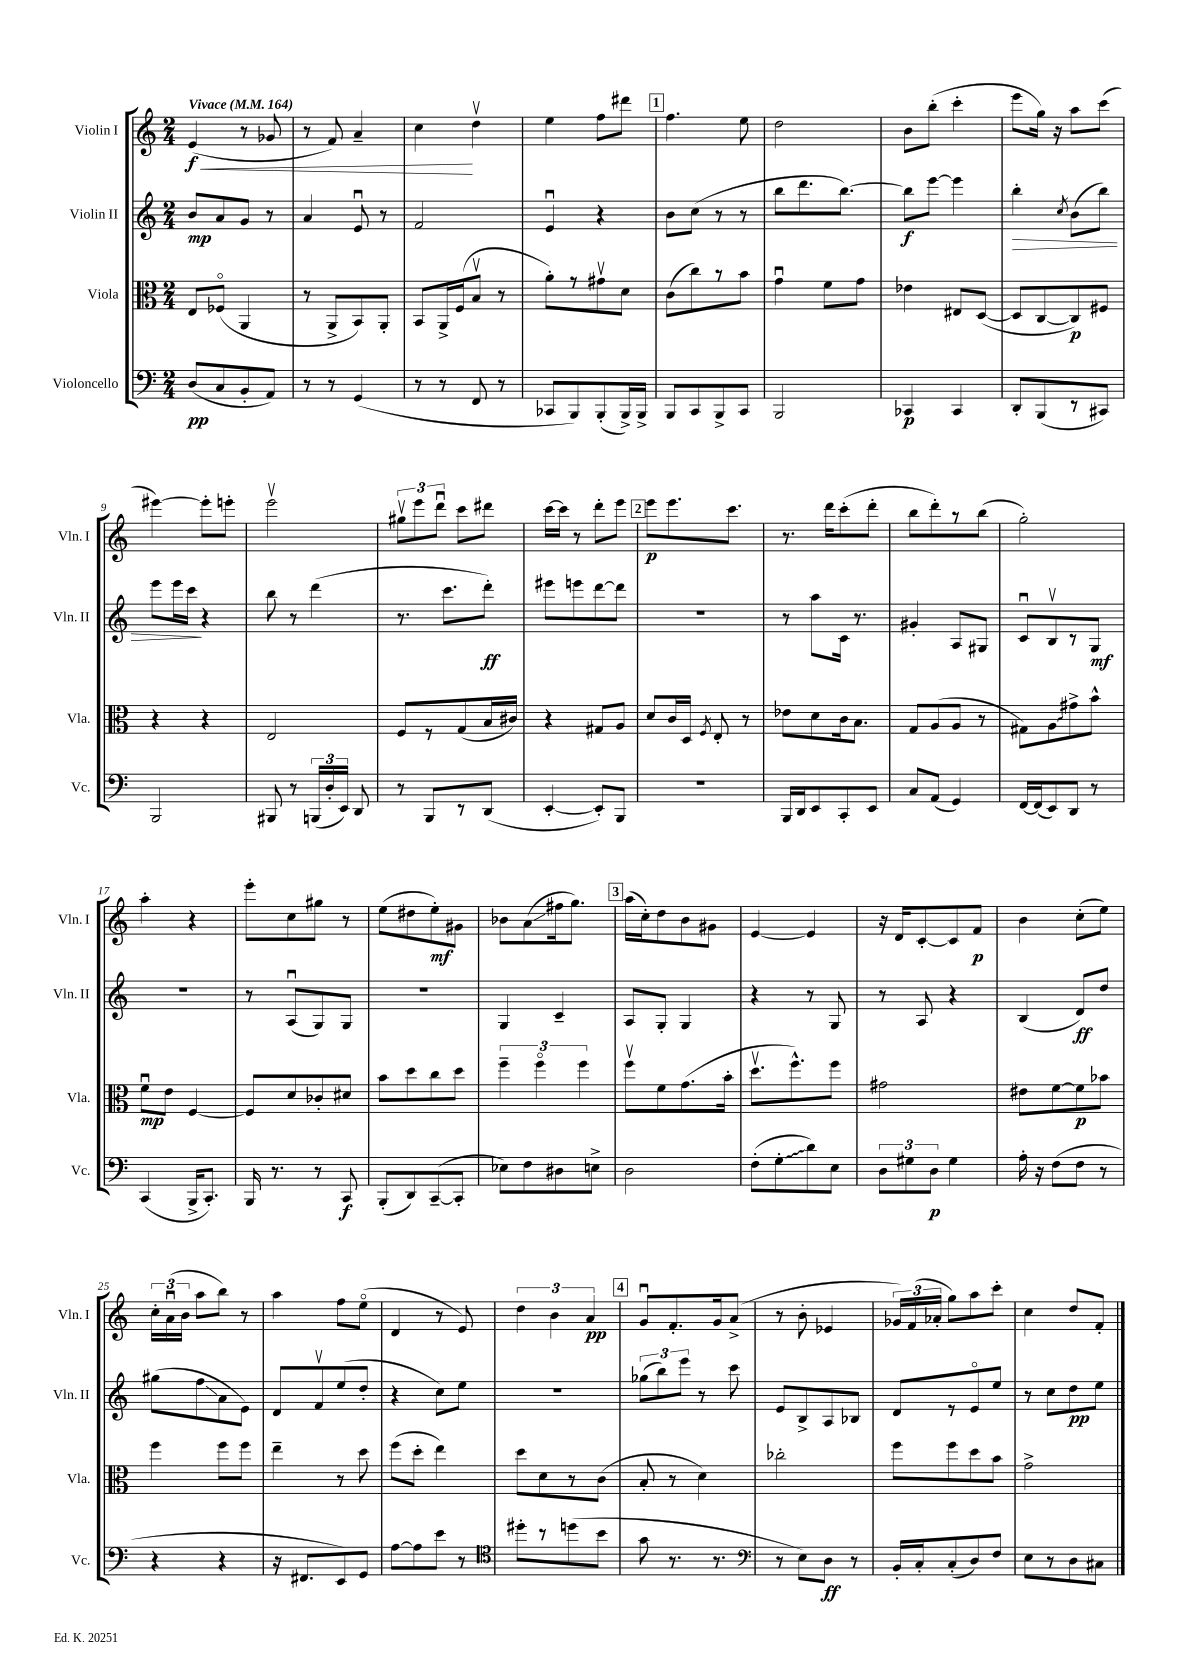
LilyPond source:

<<
\new StaffGroup <<
\new Staff = "s0" \with { instrumentName = "Violin I" shortInstrumentName = "Vln. I" } {
    \clef treble \key c \major \numericTimeSignature \time 2/4 \tempo "Vivace" 4 = 164
    \autoBeamOff e'4\f\<( r8 ges'8 |
    r8 f'8) a'4-- |
    c''4\! d''4\upbow |
    e''4 f''8[ dis'''8] |
    \mark \markup { \box "1" } f''4. e''8 |
    d''2 |
    b'8[ b''8]-.( c'''4-. |
    e'''8[ g''16]) r16 a''8[ c'''8]( |
    eis'''4~) eis'''8[-. e'''8]-. |
    e'''2\upbow |
    \tuplet 3/2 { gis''8[\upbow e'''8 d'''8]\downbow } c'''8[ dis'''8] |
    c'''16[~ c'''16] r8 d'''8[-. e'''8] |
    \mark \markup { \box "2" } e'''8[\p e'''8. c'''8.] |
    r8. d'''16[ c'''8-.( d'''8]-. |
    b''8[ d'''8-.) r8 b''8]( |
    g''2-.) |
    a''4-. r4 |
    e'''8[-. c''8 gis''8] r8 |
    e''8[( dis''8 e''8-.\mf) gis'8] |
    bes'8[ a'8\glissando( fis''16 g''8.]) |
    \mark \markup { \box "3" } a''16[( c''16-.) d''8 b'8 gis'8] |
    e'4~ e'4 |
    r16 d'16[ c'8~-. c'8 f'8]\p |
    b'4 c''8[-.( e''8]) |
    \tuplet 3/2 { c''16[-. a'16\downbow( b'16] } a''8[ b''8]) r8 |
    a''4 f''8[ e''8]\flageolet( |
    d'4 r8 e'8) |
    \tuplet 3/2 { d''4 b'4 a'4\pp } |
    \mark \markup { \box "4" } g'8[\downbow f'8.-. g'16 a'8]->( |
    r8 b'8-. ees'4 |
    \tuplet 3/2 { ges'16[) f'16( aes'16]-. } g''8[) a''8 c'''8]-. |
    c''4 d''8[ f'8]-. \bar "|." |
}
\new Staff = "s1" \with { instrumentName = "Violin II" shortInstrumentName = "Vln. II" } {
    \clef treble \key c \major \numericTimeSignature \time 2/4
    \autoBeamOff b'8[\mp a'8 g'8] r8 |
    a'4 e'8\downbow r8 |
    f'2 |
    e'4\downbow r4 |
    \mark \markup { \box "1" } b'8[ c''8]( r8 r8 |
    b''8[ d'''8. b''8.]~) |
    b''8[\f e'''8]~ e'''4 |
    b''4-.\> \acciaccatura { c''8 } b'8[( b''8]) |
    e'''8[ e'''16 c'''16]\! r4 |
    b''8 r8 d'''4( |
    r8. c'''8.[ d'''8]-.\ff) |
    eis'''8[ e'''8 d'''8~ d'''8] |
    \mark \markup { \box "2" } R2 |
    r8 a''8[ c'16] r8. |
    gis'4-. a8[ gis8] |
    c'8[\downbow b8\upbow r8 g8]\mf |
    r2 |
    r8 a8[\downbow( g8) g8] |
    R2 |
    g4 c'4-- |
    \mark \markup { \box "3" } a8[ g8]-. g4 |
    r4 r8 g8 |
    r8 a8 r4 |
    b4( d'8[\ff) d''8] |
    gis''8[( f''8\glissando a'8 e'8]) |
    d'8[ f'8\upbow e''8( d''8]-. |
    r4 c''8[) e''8] |
    R2 |
    \mark \markup { \box "4" } \tuplet 3/2 { ges''8[( b''8) e'''8] } r8 c'''8 |
    e'8[ b8-> a8 bes8] |
    d'8[ r8 e'8\flageolet e''8] |
    r8 c''8[ d''8\pp e''8] \bar "|." |
}
\new Staff = "s2" \with { instrumentName = "Viola" shortInstrumentName = "Vla." } {
    \clef alto \key c \major \numericTimeSignature \time 2/4
    \autoBeamOff e8[ fes8]\flageolet( a,4 |
    r8 a,8[-> b,8) a,8]-. |
    b,8[ a,16-> f16( b8]\upbow r8 |
    a'8[-.) r8 gis'8\upbow d'8] |
    \mark \markup { \box "1" } c'8[( c''8) r8 b'8] |
    g'4\downbow f'8[ g'8] |
    ees'4 eis8[ d8]~( |
    d8[ c8~ c8\p) fis8] |
    r4 r4 |
    e2 |
    f8[ r8 g8( b16 cis'16]) |
    r4 gis8[ a8] |
    \mark \markup { \box "2" } d'8[ c'16 d16] \acciaccatura { f8 } e8-. r8 |
    ees'8[ d'8 c'16 b8.] |
    g8[ a8( a8] r8 |
    gis8[) \once \override Glissando.style = #'zigzag a8\glissando gis'8-> b'8]-^ |
    f'8[\downbow\mp e'8] f4~ |
    f8[ d'8 ces'8-. dis'8] |
    b'8[ d''8 c''8 d''8] |
    \tuplet 3/2 { f''4-- f''4\flageolet f''4 } |
    \mark \markup { \box "3" } f''8[\upbow f'8 g'8.( b'16]-. |
    d''8.[\upbow f''8.-^) f''8] |
    gis'2 |
    eis'8[ f'8~ f'8\p bes'8] |
    f''4 f''8[ f''8] |
    e''4-- r8 d''8 |
    f''8[( d''8]-. e''4) |
    d''8[ d'8 r8 c'8]( |
    \mark \markup { \box "4" } b8-. r8 d'4) |
    ces''2-. |
    f''8[ f''8 d''8 b'8] |
    g'2-> \bar "|." |
}
\new Staff = "s3" \with { instrumentName = "Violoncello" shortInstrumentName = "Vc." } {
    \clef bass \key c \major \numericTimeSignature \time 2/4
    \autoBeamOff d8[\pp( c8 b,8-. a,8]) |
    r8 r8 g,4( |
    r8 r8 f,8 r8 |
    ces,8[ b,,8) b,,8-.( b,,16->) b,,16]-> |
    \mark \markup { \box "1" } b,,8[ c,8 b,,8-> c,8] |
    b,,2 |
    ces,4\p ces,4 |
    d,8[-. b,,8( r8 cis,8]) |
    b,,2 |
    bis,,8 r8 \tuplet 3/2 { b,,16[( d16-. e,16]) } d,8 |
    r8 b,,8[ r8 d,8]( |
    e,4~-. e,8[-.) b,,8] |
    \mark \markup { \box "2" } R2 |
    b,,16[ d,16 e,8 c,8-. e,8] |
    c8[ a,8]( g,4) |
    f,16[~ f,16( e,8) d,8] r8 |
    c,4( b,,16[-> c,8.]-.) |
    b,,16 r8. r8 c,8\f |
    b,,8[-.( d,8) c,8~--( c,8]-. |
    ees8[) f8 dis8 e8]-> |
    \mark \markup { \box "3" } d2 |
    f8[-.( \once \override Glissando.style = #'zigzag g8-.\glissando d'8) e8] |
    \tuplet 3/2 { d8[ gis8 d8]\p } gis4 |
    a16-. r16 f8[( f8] r8 |
    r4 r4 |
    r16 fis,8.[ e,8) g,8] |
    a8[~ a8 e'8] r8 |
    \clef tenor dis''8[-. r8 d''8( b'8] |
    \mark \markup { \box "4" } g'8 r8. r8. |
    \clef bass r8 e8[) d8]\ff r8 |
    b,16[-. c16-. c8-.( d8) f8] |
    e8[ r8 d8 cis8] \bar "|." |
}
>>
>>
